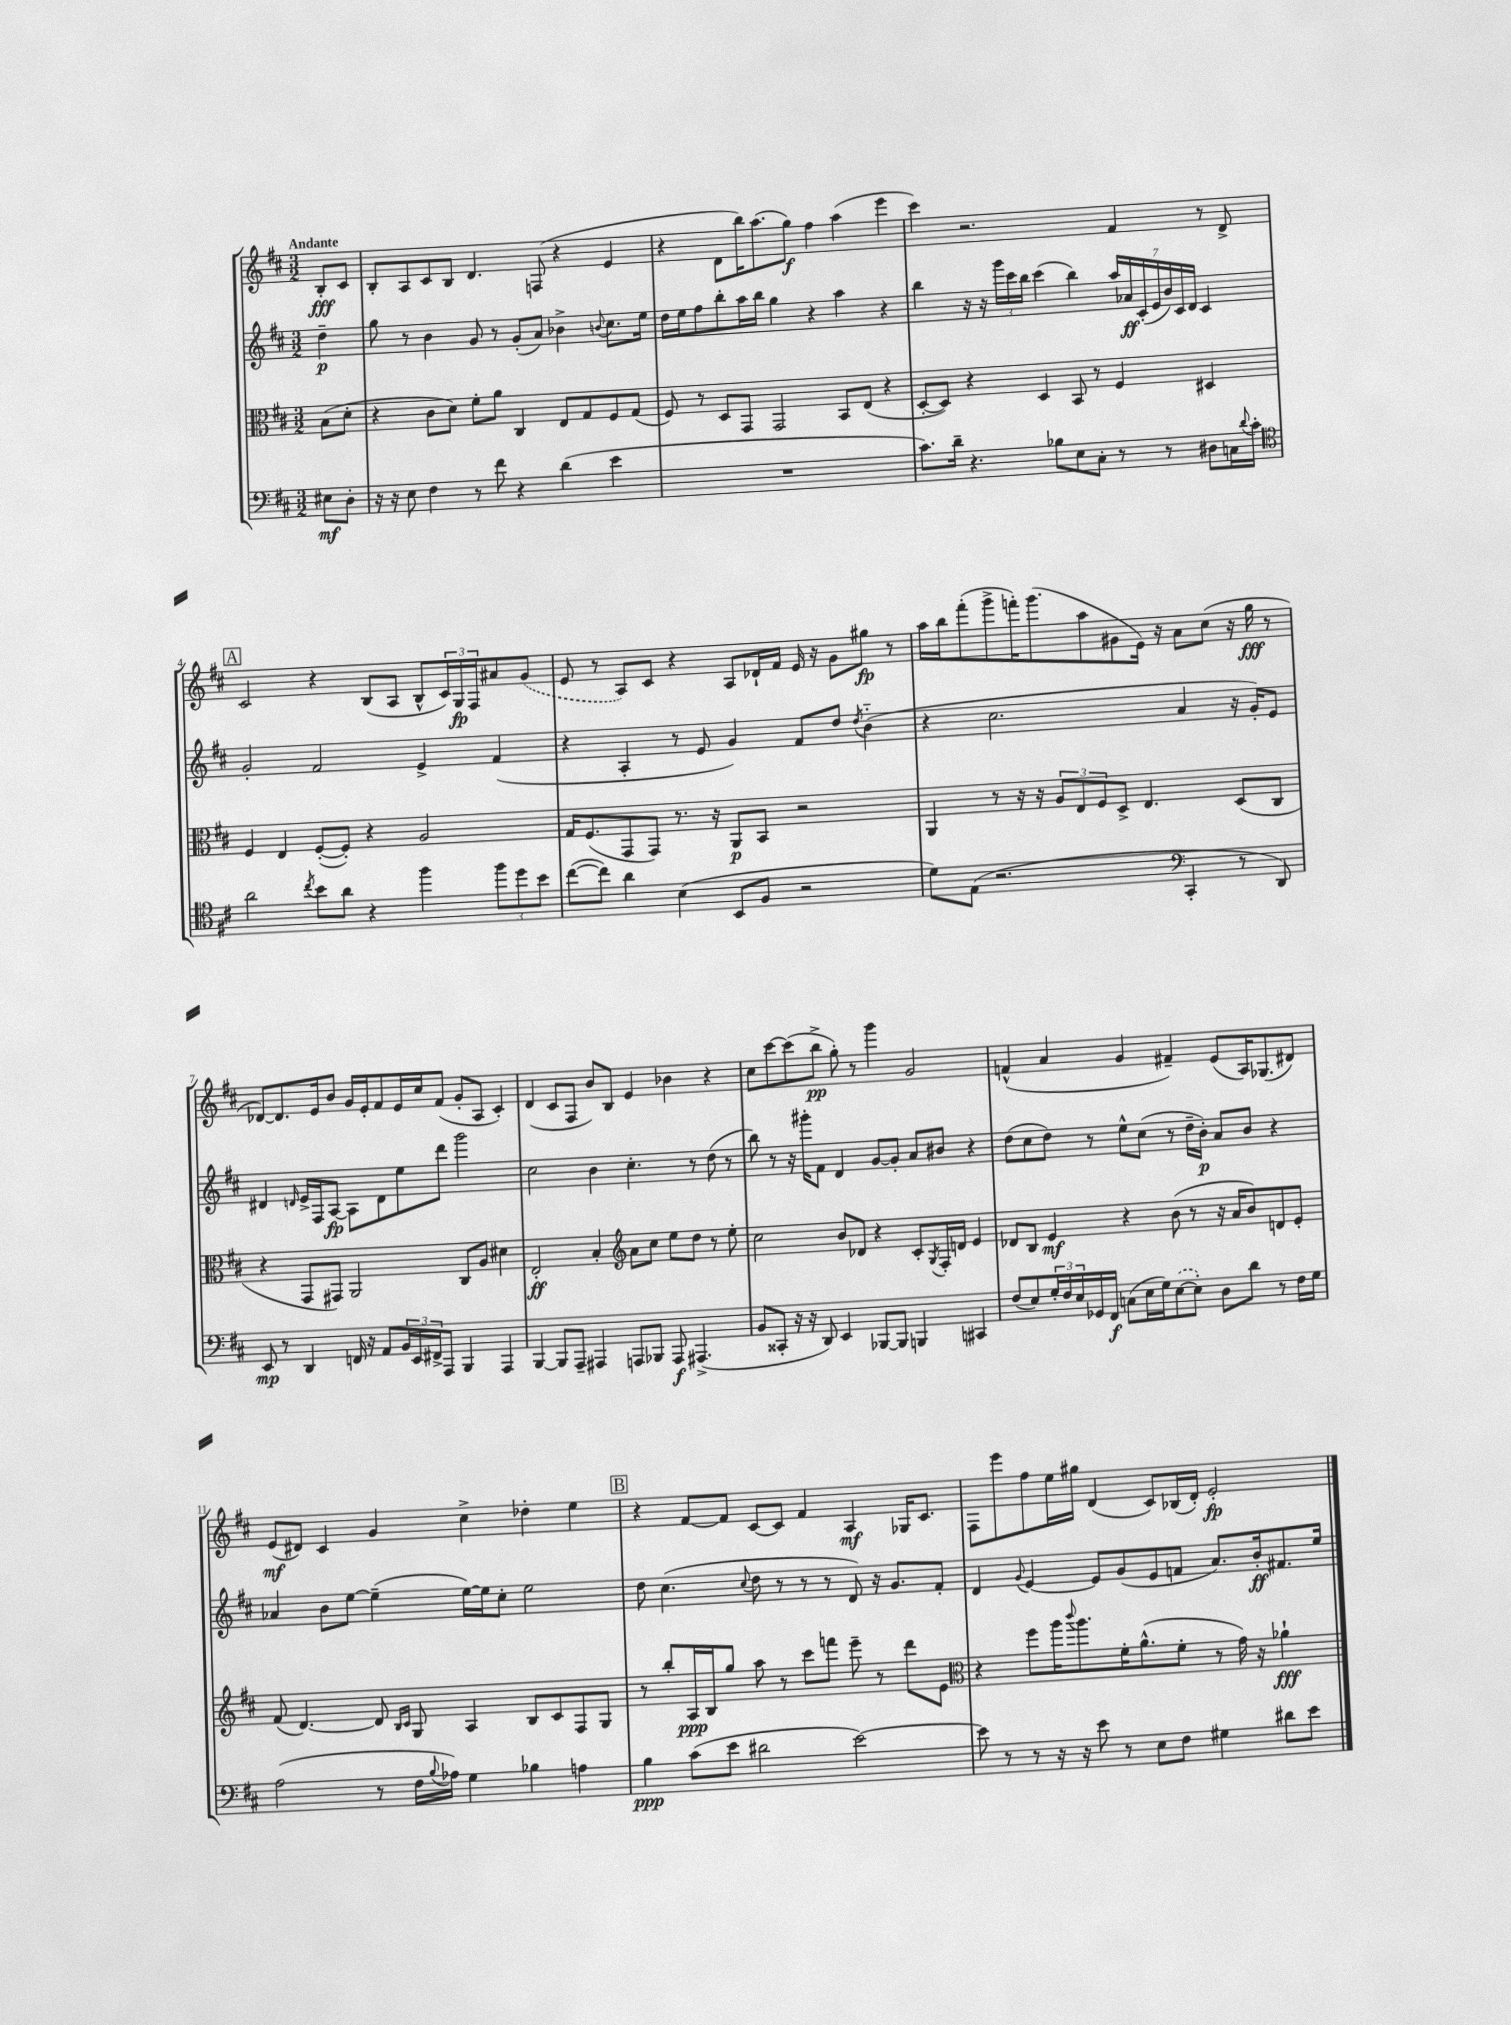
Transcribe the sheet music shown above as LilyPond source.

<<
\new StaffGroup <<
\new Staff = "s0" {
    \clef treble \key d \major \numericTimeSignature \time 3/2 \partial 4 \tempo "Andante"
    b8-.\fff cis'8 |
    b8-. a8 cis'8 b8 d'4. f8( r4 e'4 |
    r4 d'8 b''16) a''8.( g''8\f) fis''4 a''4( e'''4 |
    cis'''4) r2. fis'4 r8 d'8-> |
    \mark \markup { \box "A" } cis'2 r4 b8( a8 b8-^ \tuplet 3/2 { cis'16) g16\fp fis16 } ais'8 \once \slurDashed g'8( |
    e'8 r8 a8) cis'8 r4 a8 des'16-! fis'16 e'16 r16 g'8 gis''8\fp r8 |
    a''16 b''16 fis'''8-.( g'''8-> f'''16-.) g'''8.( a''8 gis'8 e'16) r16 a'8 cis''8( r16 g''16\fff r8 |
    des'8~) des'8. e'16 b'8 g'16 e'16-. fis'8 e'16 cis''16 fis'8( g'8-. a8 cis'4-.) |
    d'4( cis'8 fis8 b'8) b8 e'4 bes'4 r4 |
    cis''8 cis'''8~ cis'''8( b''8->\pp g''8-.) r8 g'''4 g'2 |
    f'4-^( a'4 g'4 fis'4--) e'8( a16) ges8.( dis'8) |
    e'8\mf( dis'8) cis'4 g'4 cis''4-> des''4-. e''4 |
    \mark \markup { \box "B" } r4 fis'8~ fis'8 cis'8~ cis'8 fis'4 a4\mf ges16 cis'8. |
    fis8 e'''8 fis''8 e''16 gis''16 d'4( cis'8) bes16( d'16-.) e'2-.\fp \bar "|." |
}
\new Staff = "s1" {
    \clef treble \key d \major \numericTimeSignature \time 3/2 \partial 4
    d''4--\p |
    g''8 r8 b'4 g'8 r8 g'8-.( a'8) bes'4-> \appoggiatura { b'8 } cis''8. e''16 |
    d''16 e''16 fis''8 b''8-. a''16 b''16 g''4 r4 a''4 r4 |
    b''4 r16 r16 \tuplet 3/2 { g'''16 cis'''16 b''16 } cis'''4( b''4) \tuplet 7/4 { a''16 aes'16\ff cis'16-.( e'16 b'16) cis'16 d'16 } cis'4 |
    \mark \markup { \box "A" } g'2-. fis'2 e'4-> fis'4( |
    r4 a4-. r8 e'8 g'4) fis'8 d''8 \acciaccatura { d''8 } b'4-_( |
    r4 cis''2. a'4 r16 g'16-.) e'8 |
    dis'4 \grace { d'16 } e'16-> fis16 a8~\fp a8 d'8 e''8 d'''8 g'''2 |
    cis''2 b'4 cis''4.-. r8 d''8( r8 |
    b''8) r8 r16 gis'''16-. fis'8 d'4 g'8~ g'8-. a'8 bis'8 r4 |
    d''8( cis''8 d''8) r8 e''8-^ cis''8( r8 d''16-- b'16-.\p) a'8 b'8 r4 |
    aes'4 b'8 e''8~ e''4--( e''16~) e''16 cis''8-. e''2 |
    \mark \markup { \box "B" } d''8 cis''4.( \appoggiatura { cis''8 } d''8 r8 r8 r8 d'8) r16 g'8. fis'8-. |
    d'4 \appoggiatura { g'8 } e'4~ e'8 g'8( e'8 f'8 a'8.) b'16-.\ff fis'8. e''16 \bar "|." |
}
\new Staff = "s2" {
    \clef alto \key d \major \numericTimeSignature \time 3/2 \partial 4
    b8( d'8-. |
    r4 cis'8 d'8) fis'8-. a'8 cis4 e8 g8 fis8 g8( |
    fis8) r8 d8 g,8 g,2 b,8 e8( r4 |
    d8~-. d8) r4 d4 b,8 r8 fis4 dis4 |
    \mark \markup { \box "A" } fis4 e4 fis8~-.( fis8-.) r4 a2 |
    g16 fis8.( g,8 g,8) r8. r16 a,8\p b,8 r2 |
    a,4 r8 r16 r16 \tuplet 3/2 { a8 e8 fis8 } d8-> e4. d8( cis8 |
    r4 g,8 gis,8) a,2 cis8 a8 dis'4 |
    e2-.\ff b4-. \clef treble a'8 cis''8 e''8 d''8 r8 e''8-. |
    cis''2 b'8 des'8 r4 cis'8-. \acciaccatura { g8 } fis16-. d'16 e'4 |
    des'8 b8 e'4\mf r4 b'8( r8 r16 a'16 b'8) d'8 e'8-. |
    fis'8( d'4.~) d'8 \grace { b16 cis'16 } g8 a4 b8 cis'8 fis8 g8 |
    \mark \markup { \box "B" } r8 b''8-. a16\ppp b16 g''8 a''8 r8 cis'''8 f'''8 e'''8-- r8 d'''8 e'8 |
    \clef alto r4 fis''8 a''16 \appoggiatura { cis'''8 } a''8. fis'16-. a'8.-^( fis'8-. r8 g'16) r16 aes'4-!\fff \bar "|." |
}
\new Staff = "s3" {
    \clef bass \key d \major \numericTimeSignature \time 3/2 \partial 4
    eis8\mf d8-. |
    r16 r16 e8 fis4 r8 fis'8 r4 d'4( e'4 |
    R1. |
    cis'8.) d'16-- r4. bes8 e8 cis8-. r8 r8 dis8 c16 \appoggiatura { d'8 } cis'16-. |
    \mark \markup { \box "A" } \clef tenor a'2 \acciaccatura { cis''8 } b'8 a'8 r4 fis''4 \tuplet 3/2 { fis''8 d''8 b'8 } |
    cis''8~( cis''8) a'4 b4( b,8 fis8 r2 |
    d'8) e8( r2. \clef bass cis,4-. r8 d,8) |
    e,8\mp r8 d,4 f,16 r16 a,8 \tuplet 3/2 { b,16 e,16 fis,16-> } a,,8 b,,4 a,,4 |
    b,,4~ b,,8 a,,8-- ais,,4 a,,8 bes,,8 a,,8\f ais,,4.->( |
    b,8 cisis,8-. r16 r16 d,8) e,4 bes,,8~ bes,,8 b,,4 cis,4 |
    fis8( e8) \tuplet 3/2 { g16-. fis16 e16 } ges,16 fis,16\f c8( e16 g16) \once \slurDashed e8~( e8-.) d8 d'8 r8 fis16 g16 |
    a2( r8 fis16 \appoggiatura { b8 } aes16) g4 bes4 a4 |
    \mark \markup { \box "B" } b4\ppp cis'8( e'8 dis'2 e'2~) |
    e'8 r8 r8 r16 r16 e'8 r8 e8 fis8 gis4 dis'8 e'8 \bar "|." |
}
>>
>>
